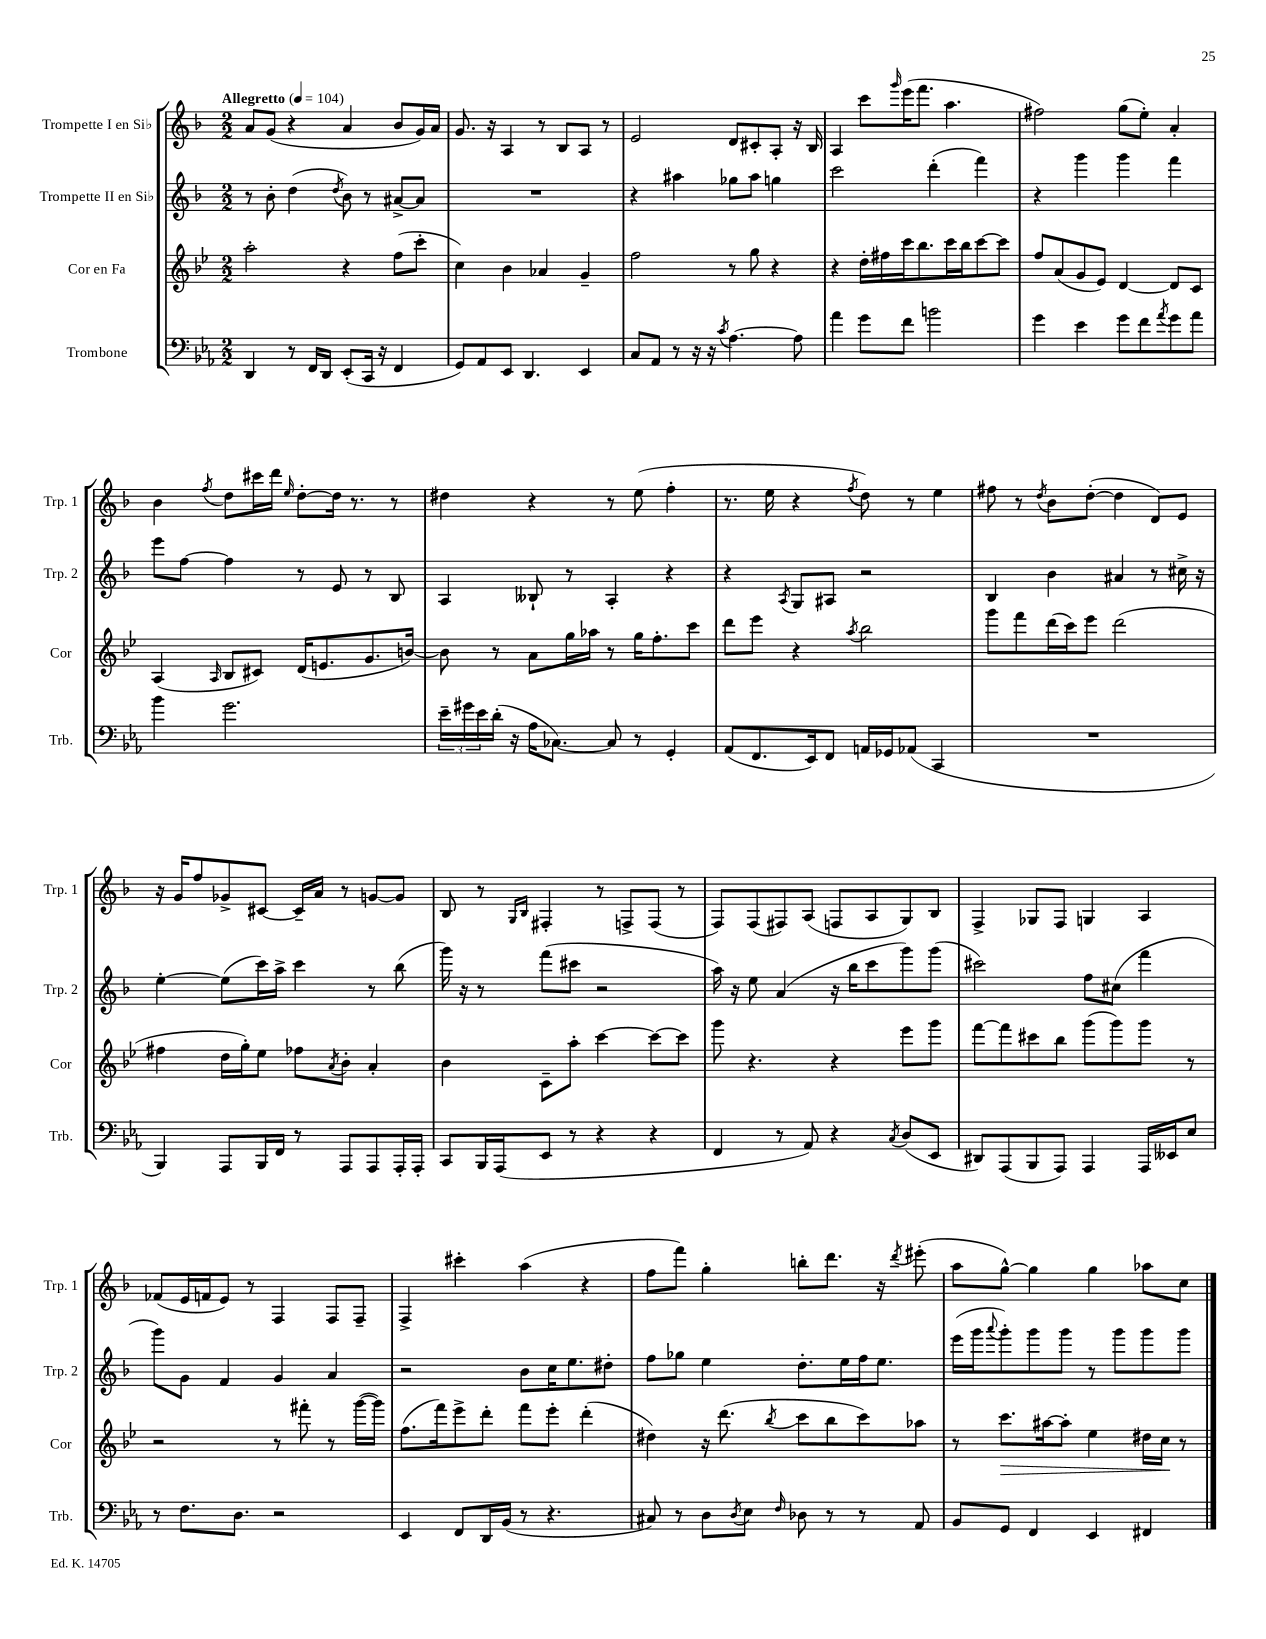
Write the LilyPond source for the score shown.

<<
\new StaffGroup <<
\new Staff = "s0" \with { instrumentName = "Trompette I en Sib" shortInstrumentName = "Trp. 1" } {
    \clef treble \key f \major \numericTimeSignature \time 2/2 \tempo "Allegretto" 4 = 104
    a'8 g'8( r4 a'4 bes'8 g'16) a'16 |
    g'8. r16 a4 r8 bes8 a8 r8 |
    e'2 d'8 cis'8-. a8-. r16 bes16 |
    a4 c'''8 \grace { g'''16 } e'''16( f'''8. a''4. |
    fis''2) g''8( e''8-.) a'4-. |
    bes'4 \acciaccatura { f''8 } d''8 cis'''16 d'''16 \grace { e''16 } d''8~-. d''16 r8. r8 |
    dis''4 r4 r8 e''8( f''4-. |
    r8. e''16 r4 \acciaccatura { f''8 } d''8) r8 e''4 |
    fis''8 r8 \acciaccatura { d''8 } bes'8 d''8~-.( d''4 d'8) e'8 |
    r16 g'16 f''8 ges'8-> cis'8~ cis'16-- a'16 r8 g'8~ g'8 |
    bes8 r8 \grace { g16 bes16 } fis4-. r8 f8-> f8( r8 |
    f8) f8( fis8) a8( f8 a8 g8) bes8 |
    f4-> ges8 f8 g4 a4 |
    fes'8( e'16 f'16 e'8) r8 f4 f8 f8-- |
    f4-> cis'''4-. a''4( r4 |
    f''8 f'''8) g''4-. b''8-. d'''8. r16 \acciaccatura { d'''8 } eis'''8-.( |
    a''8 g''8~-^) g''4 g''4 aes''8 c''8 \bar "|." |
}
\new Staff = "s1" \with { instrumentName = "Trompette II en Sib" shortInstrumentName = "Trp. 2" } {
    \clef treble \key f \major \numericTimeSignature \time 2/2
    r8 bes'8-. d''4( \acciaccatura { d''8 } bes'8) r8 ais'8~-> ais'8 |
    R1 |
    r4 ais''4 ges''8 ais''8 g''4 |
    c'''2 d'''4-.( f'''4) |
    r4 g'''4 g'''4 f'''4 |
    e'''8 f''8~ f''4 r8 e'8 r8 bes8 |
    a4 beses8-! r8 a4-. r4 |
    r4 \acciaccatura { a8 } g8 ais8 r2 |
    bes4 bes'4 ais'4 r8 cis''16-> r16 |
    e''4~-. e''8( c'''16) a''16-> c'''4 r8 bes''8( |
    g'''16) r16 r8 f'''8( cis'''8 r2 |
    a''16) r16 e''8 a'4( r16 bes''16 c'''8 g'''8) g'''8( |
    cis'''2) f''8 cis''8( f'''4 |
    g'''8) g'8 f'4 g'4 a'4 |
    r2 bes'8 c''16 e''8. dis''8-. |
    f''8 ges''8 e''4 d''8.-. e''16 f''16 e''8. |
    e'''16( g'''16 \appoggiatura { a'''8 } g'''8-.) g'''8 g'''8 r8 g'''8 g'''8 g'''8 \bar "|." |
}
\new Staff = "s2" \with { instrumentName = "Cor en Fa" shortInstrumentName = "Cor" } {
    \clef treble \key bes \major \numericTimeSignature \time 2/2
    a''2-. r4 f''8( c'''8-. |
    c''4) bes'4 aes'4 g'4-- |
    f''2 r8 g''8 r4 |
    r4 d''16-. fis''16 c'''16 bes''8. c'''16 bes''16 c'''8~ c'''8 |
    f''8 a'8( g'8 ees'8) d'4~ d'8 c'8 |
    a4( \grace { a16 } bes8 cis'8) d'16( e'8. g'8. b'16~) |
    b'8 r8 a'8 g''16 aes''16 r8 g''16 f''8.-. c'''8 |
    d'''8 ees'''8 r4 \acciaccatura { a''8 } bes''2 |
    g'''8 f'''8 d'''16( c'''16) ees'''8 d'''2( |
    fis''4 d''16 g''16-.) ees''8 fes''8 \acciaccatura { a'8 } bes'8-. a'4-. |
    bes'4 c'8-- a''8-. c'''4~ c'''8~ c'''8 |
    g'''8 r4. r4 ees'''8 g'''8 |
    f'''8~ f'''8 cis'''8 bes''8 g'''8( g'''8) g'''8 r8 |
    r2 r8 fis'''8-. r8 g'''16~( g'''16) |
    f''8.( f'''16) ees'''8-> d'''8-. f'''8 ees'''8-. d'''4-.( |
    dis''4) r16 d'''8.( \acciaccatura { bes''8 } c'''8 bes''8 c'''8) aes''8 |
    r8 c'''8.\> ais''16~ ais''8-. ees''4 dis''16 c''16\! r8 \bar "|." |
}
\new Staff = "s3" \with { instrumentName = "Trombone" shortInstrumentName = "Trb." } {
    \clef bass \key ees \major \numericTimeSignature \time 2/2
    d,4 r8 f,16 d,16 ees,8-.( c,16 r16 f,4 |
    g,8) aes,8 ees,8 d,4. ees,4 |
    c8 aes,8 r8 r16 r16 \acciaccatura { c'8 } aes4.~ aes8 |
    aes'4 g'8 f'8 b'2 |
    g'4 ees'4 g'8 f'8 \acciaccatura { aes'8 } g'8 aes'8 |
    bes'4 g'2. |
    \tuplet 3/2 { ees'16-- gis'16 ees'16 } d'16-.( r16 aes16 ces8.~) ces8 r8 g,4-. |
    aes,8( f,8. ees,16) f,8 a,16 ges,16 aes,8( c,4 |
    R1 |
    bes,,4) aes,,8 bes,,16 f,16 r8 aes,,8 aes,,8 aes,,16-. aes,,16-. |
    c,8 bes,,16 aes,,16( ees,8 r8 r4 r4 |
    f,4 r8 aes,8) r4 \acciaccatura { c8 } d8( ees,8 |
    dis,8) aes,,8( bes,,8 aes,,8) aes,,4 aes,,16 eeses,16 ees8 |
    r8 f8. d8. r2 |
    ees,4 f,8 d,16 bes,16( r8 r4. |
    cis8) r8 d8 \acciaccatura { d8 } ees8 \grace { f16 } des8 r8 r8 aes,8 |
    bes,8 g,8 f,4 ees,4 fis,4 \bar "|." |
}
>>
>>
\layout { \context { \Score \remove "Bar_number_engraver" } }
